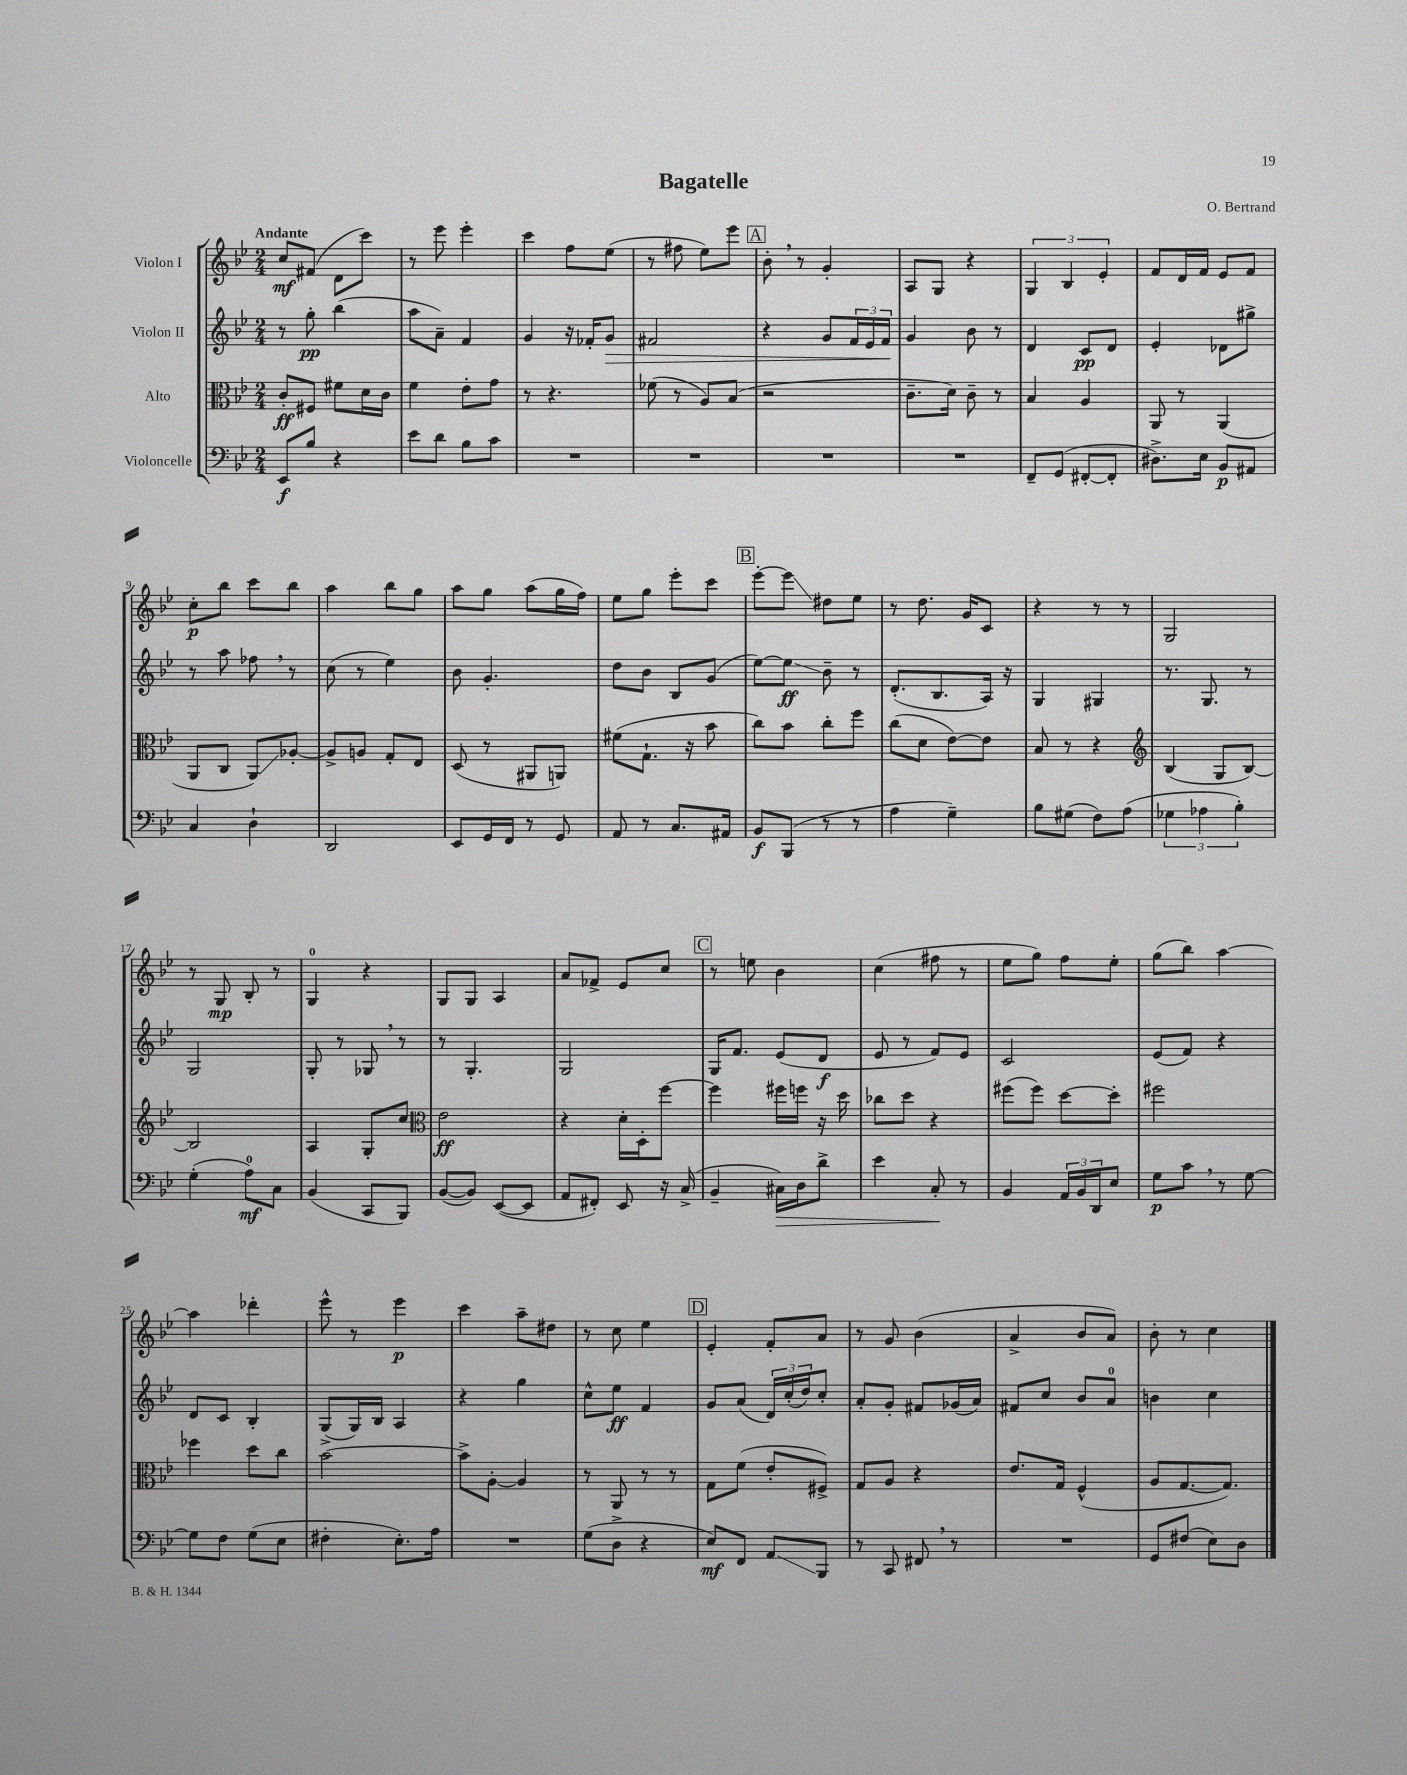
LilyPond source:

\header { title = "Bagatelle" composer = "O. Bertrand" }
<<
\new StaffGroup <<
\new Staff = "s0" \with { instrumentName = "Violon I" } {
    \clef treble \key bes \major \numericTimeSignature \time 2/4 \tempo "Andante"
    c''8\mf fis'8( d'8 c'''8) |
    r8 ees'''8 ees'''4-. |
    c'''4 f''8 ees''8( |
    r8 fis''8 ees''8) ees'''8 |
    \mark \markup { \box "A" } bes'8-. \breathe r8 g'4-. |
    a8 g8 r4 |
    \tuplet 3/2 { g4 bes4 ees'4-. } |
    f'8 d'16 f'16 ees'8 f'8 |
    c''8-.\p bes''8 c'''8 bes''8 |
    a''4 bes''8 g''8 |
    a''8 g''8 a''8( g''16 f''16) |
    ees''8 g''8 ees'''8-. c'''8 |
    \mark \markup { \box "B" } ees'''8~-. ees'''8\glissando dis''8 ees''8 |
    r8 d''8. g'16 c'8 |
    r4 r8 r8 |
    g2 |
    r8 g8\mp bes8-. r8 |
    g4-0 r4 |
    g8 g8 a4 |
    a'8 fes'8-> ees'8 c''8 |
    \mark \markup { \box "C" } r8 e''8 bes'4 |
    c''4( fis''8 r8 |
    ees''8 g''8) f''8 ees''8-. |
    g''8( bes''8) a''4~ |
    a''4 des'''4-. |
    ees'''8-^ r8 ees'''4\p |
    c'''4 a''8-- dis''8 |
    r8 c''8 ees''4 |
    \mark \markup { \box "D" } ees'4-. f'8-. a'8 |
    r8 g'8 bes'4( |
    a'4-> bes'8 a'8) |
    bes'8-. r8 c''4 \bar "|." |
}
\new Staff = "s1" \with { instrumentName = "Violon II" } {
    \clef treble \key bes \major \numericTimeSignature \time 2/4
    r8 g''8-.\pp bes''4( |
    a''8 a'8--) f'4 |
    g'4 r16 fes'16-. g'8\> |
    fis'2 |
    \mark \markup { \box "A" } r4 g'8 \tuplet 3/2 { f'16 ees'16 f'16\! } |
    g'4 bes'8 r8 |
    d'4 c'8\pp d'8 |
    ees'4-. des'8 gis''8-> |
    r8 a''8 fes''8 \breathe r8 |
    c''8( r8 ees''4) |
    bes'8 g'4.-. |
    d''8 bes'8 bes8 g'8( |
    \mark \markup { \box "B" } ees''8~) ees''8\glissando\ff bes'8-- r8 |
    d'8.-.( bes8. a16) r16 |
    g4 gis4 |
    r8. g8. r8 |
    g2 |
    g8-. r8 ges8 \breathe r8 |
    r8 g4.-. |
    g2 |
    \mark \markup { \box "C" } g16 f'8. ees'8( d'8\f |
    ees'8 r8 f'8) ees'8 |
    c'2 |
    ees'8( f'8) r4 |
    d'8 c'8 bes4-. |
    g8->( g16) bes16 a4 |
    r4 g''4 |
    c''8-^ ees''8\ff f'4 |
    \mark \markup { \box "D" } g'8 a'8( \tuplet 3/2 { d'16) c''16-.( d''16) } c''8-. |
    a'8-. g'8-. fis'8 ges'16( a'16) |
    fis'8 c''8 bes'8 a'8-0 |
    b'4 c''4 \bar "|." |
}
\new Staff = "s2" \with { instrumentName = "Alto" } {
    \clef alto \key bes \major \numericTimeSignature \time 2/4
    c'8-.\ff fis8 fis'8 d'16 c'16 |
    f'4 ees'8-. g'8 |
    r8 r4. |
    fes'8( r8 a8) bes8( |
    \mark \markup { \box "A" } r2 |
    c'8.-- d'16) c'8-- r8 |
    bes4 a4 |
    a,8 r8 a,4( |
    a,8 c8 a,8\glissando) aes8~-. |
    aes8-> a8 g8-. ees8 |
    d8( r8 ais,8 a,8) |
    fis'8( g8.-! r16 bes'8 |
    \mark \markup { \box "B" } c''8) bes'8 c''8-. f''8 |
    c''8( d'8 ees'8~) ees'8 |
    bes8 r8 r4 |
    \clef treble bes4( g8 bes8~) |
    bes2 |
    a4 g8-. c''8 |
    \clef alto ees'2\ff |
    r4 d'16-. d16-. f''8~ |
    \mark \markup { \box "C" } f''4 fis''16 f''16 r16 d''16 |
    ces''8 d''8 r4 |
    fis''8( fis''8) d''8~ d''8-. |
    fis''2 |
    fes''4 d''8 c''8 |
    bes'2~ |
    bes'8-> a8~-. a4 |
    r8 a,8 r8 r8 |
    \mark \markup { \box "D" } g8 f'8( ees'8-. fis8->) |
    g8 a8 r4 |
    ees'8. g16 f4-^( |
    a8 g8.~ g8.) \bar "|." |
}
\new Staff = "s3" \with { instrumentName = "Violoncelle" } {
    \clef bass \key bes \major \numericTimeSignature \time 2/4
    ees,8\f bes8 r4 |
    ees'8 d'8 bes8 c'8 |
    R2 |
    R2 |
    \mark \markup { \box "A" } R2 |
    R2 |
    f,8-- g,8( fis,8~-. fis,8-. |
    dis8.->) ees16 bes,8\p ais,8 |
    c4 d4-! |
    d,2 |
    ees,8 g,16 f,16 r8 g,8 |
    a,8 r8 c8. ais,16 |
    \mark \markup { \box "B" } bes,8\f bes,,8( r8 r8 |
    a4 g4--) |
    bes8 gis8( f8) a8( |
    \tuplet 3/2 { ges4 aes4 bes4-.) } |
    g4-.( a8-0\mf) c8 |
    bes,4( c,8 bes,,8) |
    bes,8~( bes,8) ees,8~( ees,8 |
    a,8 fis,8-.) ees,8 r16 c16->( |
    \mark \markup { \box "C" } bes,4-- cis16\>) d16 d'8-> |
    ees'4 c8-.\! r8 |
    bes,4 \tuplet 3/2 { a,16 bes,16 d,16 } ees8 |
    g8\p c'8 \breathe r8 g8~ |
    g8 f8 g8( ees8 |
    fis4-. ees8.-.) a16 |
    R2 |
    g8( d8-> r4 |
    \mark \markup { \box "D" } ees8\mf) f,8 a,8\glissando bes,,8 |
    r8 c,8 fis,8 \breathe r8 |
    R2 |
    g,8 fis8( ees8) d8 \bar "|." |
}
>>
>>
